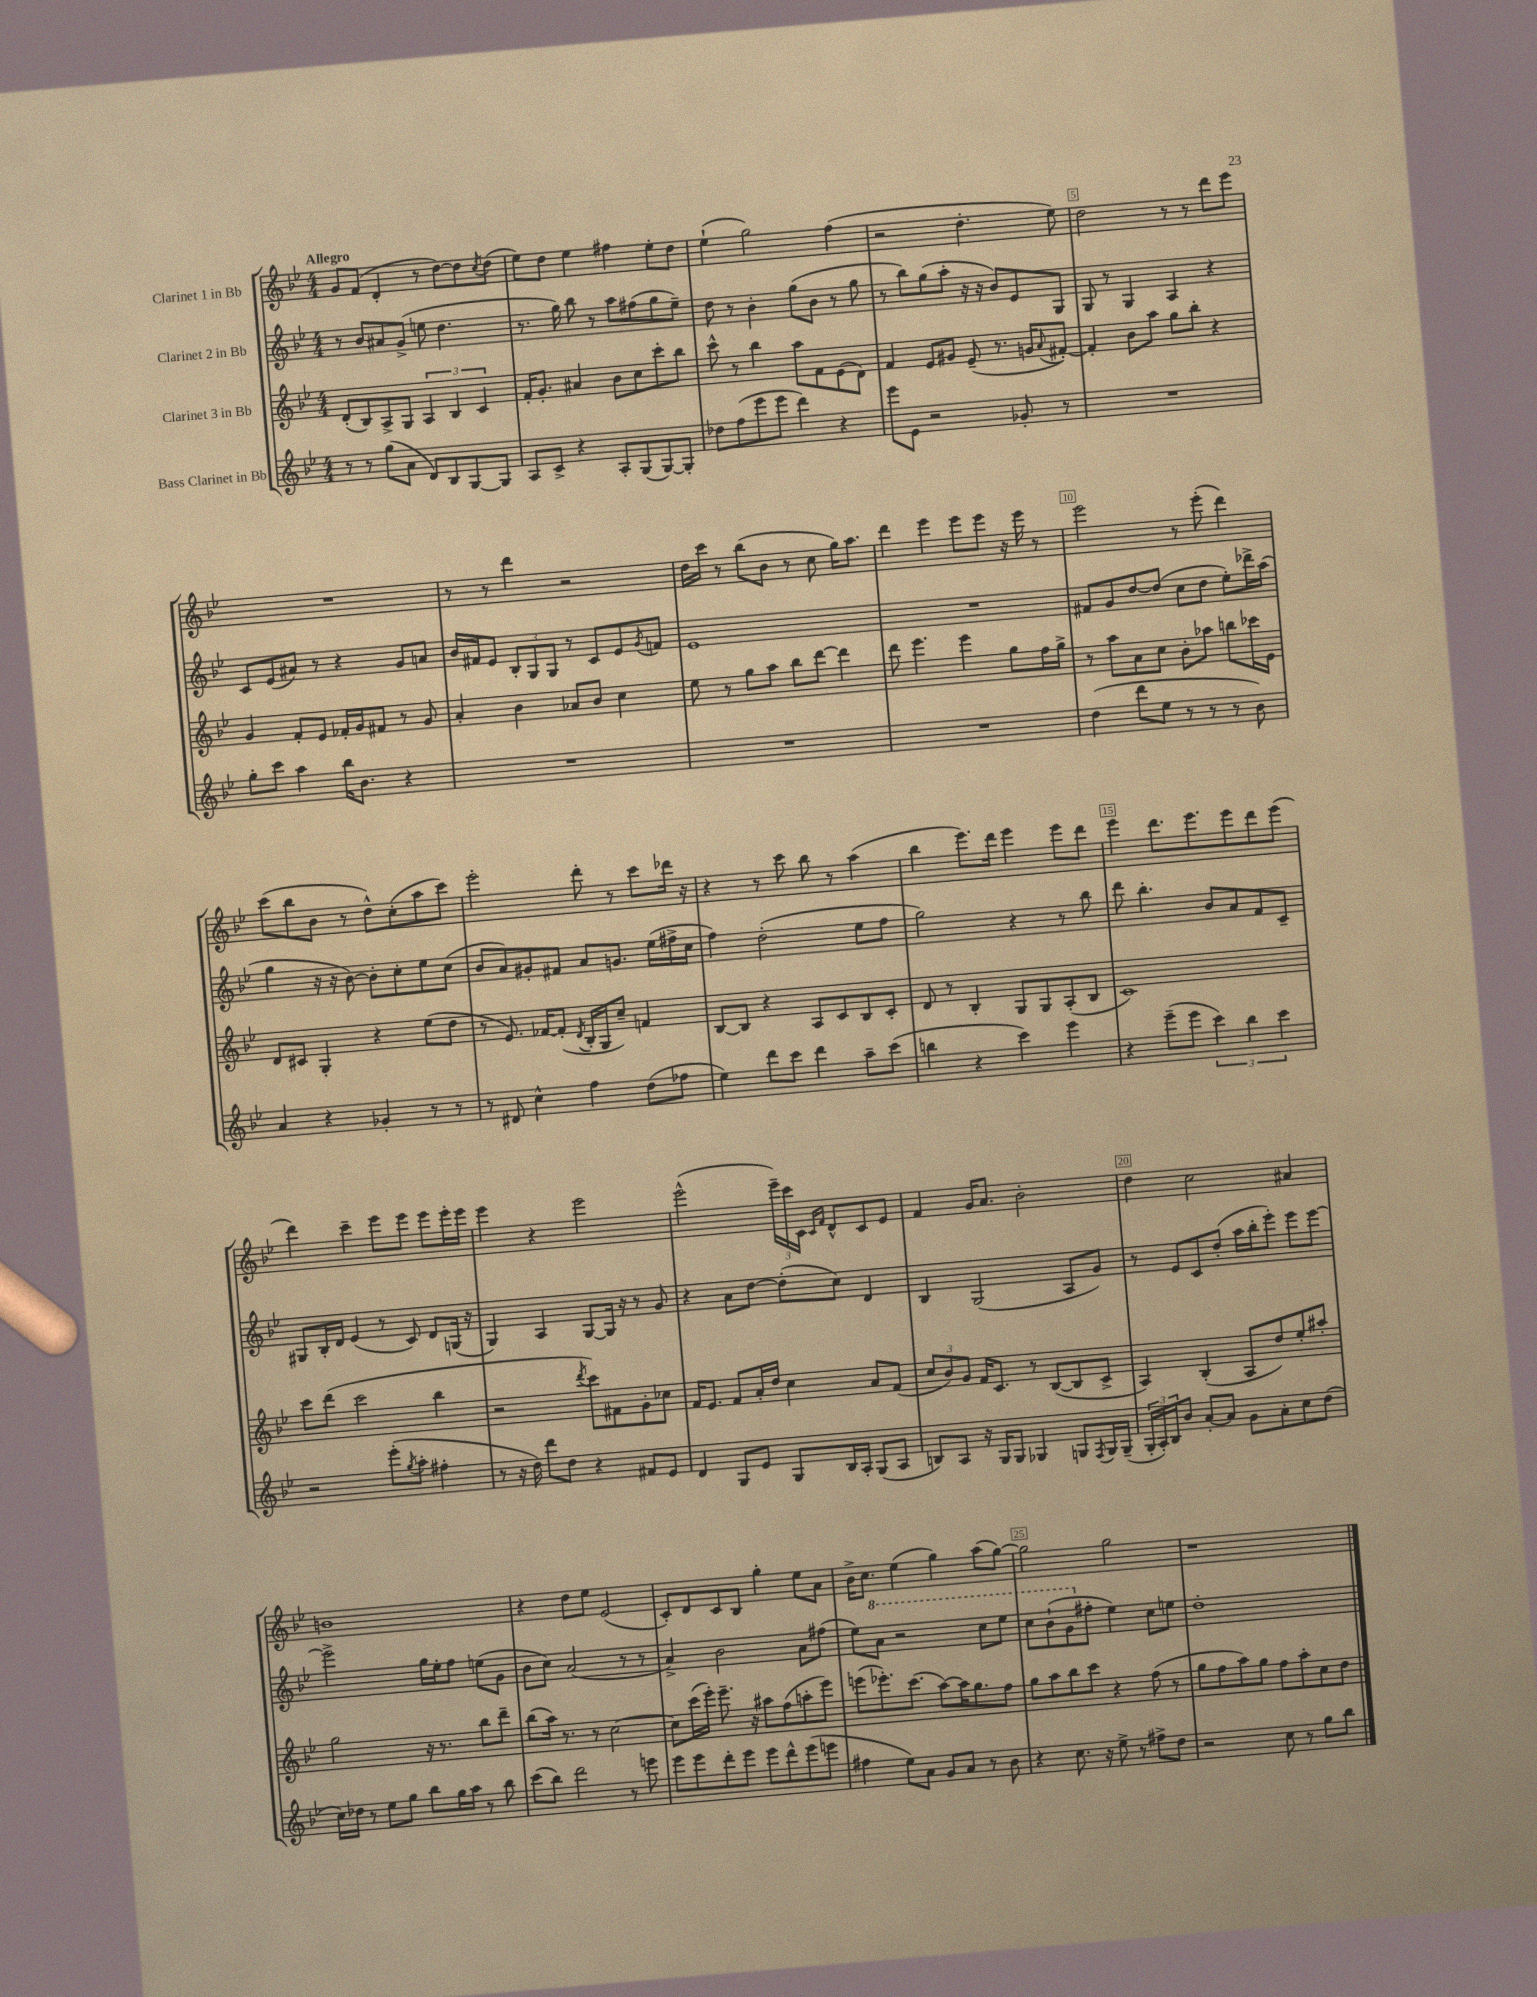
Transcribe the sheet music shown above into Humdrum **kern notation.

**kern	**kern	**kern	**kern
*part4	*part3	*part2	*part1
*staff4	*staff3	*staff2	*staff1
*I"Bass Clarinet in Bb	*I"Clarinet 3 in Bb	*I"Clarinet 2 in Bb	*I"Clarinet 1 in Bb
*clefG2	*clefG2	*clefG2	*clefG2
*k[b-e-]	*k[b-e-]	*k[b-e-]	*k[b-e-]
*M4/4	*M4/4	*M4/4	*M4/4
=1	=1	=1	=1
!	!	!	!LO:TX:a:B:t=Allegro
8r	(8d'/L	8r	8g/L
8r	8B-/)	8b-/L	(8f/J
(8gg\L	8A^/	8a#X/	4d'/
8a\J	8G/J	(8g^/J	.
8d/L)	6A/	8een\	8r
8B-/	.	4.dd\	[8dd\L)
.	6B-/	.	.
[8G/	.	.	8dd\]
.	6c/	.	.
.	.	.	8qcc/
8G/J]	.	.	(8dd\J
=2	=2	=2	=2
8A/L	16f'/KL	8.r	8ee-\L)
.	8.g'/J	.	.
8c^/J	.	.	8dd\J
.	.	16gg\)	.
4r	4a#X/	8bb-\	4ee-\
.	.	8r	.
8A'/L	8b-\L	8aa\L	4ff#X\
(8G/	8cc\	(8ff#X\	.
[8G/)	8ccc'\	8gg\	8ee-'\L
8G'/J]	8bb-\J	8ee-~\J)	8dd\J
=3	=3	=3	=3
8dd-X\L	8ccc^^\	8dd\	(4ee-`\
(8ff\	8r	8r	.
8eee-\	4bb-\	4b-'\	2gg\)
8eee-\J	.	.	.
4ddd\)	8aa\L	(8gg\L	.
.	8f\	8b-\J	.
4r	(8e-\	8r	(4ff\
.	8d\J)	8gg\	.
=4	=4	=4	=4
8eee-\L	4f/	8r	2r
8e-\J	.	8bb-\L)	.
2r	8e-/L	(8gg\	.
.	8g#X/J	8aa'\J	.
.	(8e-~/	16r	4.dd'\
.	.	16r	.
.	8.r	8b-/L)	.
8g-X'/	.	8e-/	.
.	16gn/KL	.	.
.	8qqa/	.	.
8r	[8f#X'/J)	8G/J	8ee-\)
=5	=5	=5	=5
1r	4f#'/]	8G/	2dd\
.	.	8r	.
.	8b-\L	4G/	.
.	8aa\J	.	.
.	8gg\L	4A/	8r
.	8bb-'\J	.	8r
.	4r	4r	8ddd\L
.	.	.	8eee-\J
!!LO:LB:g=z
=6	=6	=6	=6
8gg'\L	4g/	8c/L	1r
8ccc\J	.	(8e-/	.
4aa\	8f'/L	8a#X/J)	.
.	8e-/J	8r	.
16bb-\KL	16f-X'/LL	4r	.
8.b-\J	16g/J	.	.
.	8f#X/J	.	.
4r	8r	8g/L	.
.	8g/	8an/J	.
=7	=7	=7	=7
1r	4a'/	16b-/LL	8r
.	.	16f#X/J	.
.	.	8e-/J	8r
.	4b-\	12B-'/L	4ddd\
.	.	12G/	.
.	.	12G/J	.
.	8a-X/L	8r	2r
.	8b-/J	8c/L	.
.	4cc\	8e-/	.
.	.	8qg/	.
.	.	8fn/J	.
=8	=8	=8	=8
1r	8ee-\	1e-	16dd\LL
.	.	.	16ccc\JJ
.	8r	.	8r
.	8gg\L	.	(8bb-\L
.	8aa\J	.	8b-\J
.	8bb-\L	.	8r
.	[8ddd\J	.	8cc\
.	4ddd\]	.	16gg\KL)
.	.	.	8.aa\J
=9	=9	=9	=9
1r	8ddd\	1r	4ddd\
.	4.eee-\	.	.
.	.	.	4eee-\
.	4eee-\	.	8eee-\L
.	.	.	8eee-\J
.	8gg\L	.	16r
.	.	.	16eee-\
.	16ff\L	.	8r
.	16gg^\JJ	.	.
=10	=10	=10	=10
(4dd\	8r	8f#X/L	2eee-\
.	8aa\L	8g/	.
8ddd\L	8a\	[8dd/	.
8ee-\J	8cc\J	(8dd/J]	.
8r	8b-'\L	8cc\L	8r
8r	8aa-X\J	8dd\J	(8eee-'\
8r	8bbn\L	8ee-'\L)	4ddd\)
8b-\)	16ccc-X\L	16ddd-X^\L	.
.	16e-\JJ	(16aa\JJ	.
!!LO:LB:g=z
=11	=11	=11	=11
4a/	8d/L	4gg\	(8ccc\L
.	8c#X/J	.	8bb-\
4r	4G'/	16r	8b-\J
.	.	16r	.
.	.	[8b-\)	8r
4g-X'/	4r	8b-'\L]	8dd^^\L)
.	.	8cc'\	(8cc'\
8r	(8ee-\L	8ee-\	8aa\
8r	8dd\J	(8cc\J	8ccc\J)
=12	=12	=12	=12
8r	8r	8b-/L	2eee-'\
8d#X/	8.e-/)	8a/)	.
4cc^^\	.	8g#X'/	.
.	[16f-X/KL	.	.
.	(8f-'/J]	8f#X/J	.
.	8qd/	.	.
4ff\	16B-'/LL	8a/L	8ddd'\
.	16G/J	.	.
.	8cc~/J)	8.gn/J	8r
(8dd\L	4fn/	.	8ccc\L
.	.	(16ee-\LL	.
8ff-X\J	.	16ff#X^\	16ddd-X\Jk
.	.	16cc\JJ	16r
=13	=13	=13	=13
4ee-\)	[8B-/L	4ff\)	4r
.	8B-/J]	.	.
8ddd\L	4r	(2dd'\	8r
8ccc\J	.	.	8ccc\
4ddd\	8A/L	.	8bb-\
.	8c/	.	8r
8aa~\L	8B-/	8ee-\L	(4aa\
(8ccc\J	8c'/J	8ff\J	.
=14	=14	=14	=14
4bbn\	8d/	2gg\)	4bb-\
.	8r	.	.
4r	4B-'/	.	8.eee-\L)
.	.	.	16ddd\Jk
4ccc\)	8G/L	4r	4eee-\
.	8G/	.	.
4eee-\	(8A'/	8r	8eee-\L
.	8B-/J	8bb-\	8ddd\J
=15	=15	=15	=15
4r	1c)	8ddd\	4eee-\
.	.	4.bb-'\	.
(8eee-~\L	.	.	8.ddd\L
8eee-\J	.	.	.
.	.	.	8.eee-\
6ccc\)	.	8b-/L	.
.	.	8a/	8eee-\
6bb-\	.	.	.
.	.	8f/	8ddd\
6ccc\	.	.	.
.	.	8c~/J	(8eee-\J
!!LO:LB:g=z
=16	=16	=16	=16
2r	8ccc\L	8G#X/L	4ddd\)
.	(8ddd\J	16B-'/L	.
.	.	16d/JJ	.
.	2ccc\	(4e-/	4ccc~\
(8eee-'\L	.	8r	8eee-\L
8qgg/	.	.	.
8aa'\J	.	8c/)	8eee-\J
4ff#X'\	4bb-\	8d/L	8eee-\L
.	.	(16Gn/Jk	16eee-'\L
.	.	16r	16eee-\JJ
=17	=17	=17	=17
8r	2r	4G/)	4eee-\
16r	.	.	.
16dd\)	.	.	.
8ddd\L	.	4A/	4r
8dd\J	.	.	.
.	8qddd/	.	.
4r	8ccc\L)	[8G/L	2eee-\
.	8f#X\	16G/Jk]	.
.	.	16r	.
8f#X/L	8g'\	8r	.
8e-/J	8cc-X\J	8g/	.
=18	=18	=18	=18
4d/	16f/KL	4r	(2eee-^^\
.	8.e-/J	.	.
8G/L	8f/L	8a\L	.
8e-/J	16a'/L	[8dd\J	.
.	16dd/JJ	.	.
8G/L	4cc\	(8dd'\L]	24eee-~\LL)
.	.	.	24ccc\
.	.	.	24c\JJ
.	.	.	16qqc/LL
.	.	.	16qqf/JJ
16B-/L	.	8cc\J)	8d^^/L
16A'/JJ	.	.	.
(8G/L	8a/L	4d/	8c/
8A/J	(8f/J	.	8e-/J
=19	=19	=19	=19
8Bn/L)	12cc/L	4B-/	4f/
.	12b-/)	.	.
8A/J	.	.	.
.	12g/J	.	.
16r	16f/KL	(2G/	16g/KL
16G/KL	8.c/J	.	8.a/J
8G/J	.	.	.
4G-X/	8r	.	2b-'\
.	([8B-/L	.	.
8Gn/L	8B-/]	8A/L	.
8qF/	.	.	.
16G/L	8c^/J	8g/J)	.
(16G~/JJ	.	.	.
=20	=20	=20	=20
24G'/LL	4A/)	8r	4dd\
24A'/)	.	.	.
24B-/J	.	.	.
8b-/J	.	8e-/L	.
[8a'/L	(4B-'/	8c/	2cc\
8a/J]	.	(8dd'/J	.
8g\L	8A/L	16aa\LL	.
.	.	16bb-'\J	.
8a'\	8dd/)	8eee-'\J)	.
8cc\	8ee-'/	8eee-\L	4a#X/
(8dd\J	8aa#X'/J	[8eee-\J	.
!!LO:LB:g=z
=21	=21	=21	=21
16cc\LL)	2gg\	2eee-^\]	1bn
16dd-X\JJ	.	.	.
8r	.	.	.
8ee-\L	.	.	.
8gg\J	.	.	.
8bb-\L	16r	16gg\LL	.
.	8.r	16ee-'\J	.
16gg\L	.	8ff\J	.
16aa\JJ	.	.	.
8r	8bb-\L	(8een\L	.
8bb-\	8ddd~\J	8g\J	.
=22	=22	=22	=22
(8ccc\L	(8bb-\L	8b-\L	4r
8bb-\J)	16aa\Jk)	8cc\J)	.
.	8.r	.	.
2ddd\	.	(2a/	8dd\L
.	8r	.	8ee-\J
.	[2cc\	.	(2e-/
8r	.	8r	.
8eeen\	.	8r	.
=23	=23	=23	=23
8eee-\L	8cc\L]	4a^/)	8c'/L)
8eee-\	(16ccc\L	.	8d/
.	16eee-'\JJ)	.	.
8ddd'\	8.eee-~\	2b-\	8c/
8eee-\J	.	.	8B-/J
.	16r	.	.
8eee-\L	8aa#X\L	.	4gg'\
8ddd^^\	(8ff\	.	.
(8eee-\	8aan'\	8a\L	8ee-\L
8eeen\J	8eee-\J)	(8ff#X\J	8a\J
=24	=24	=24	=24
4ff#X\	(8eeen\L	8ee-\L)	16b-^\KL
.	.	.	8.cc\J
*	*	*8va	*
.	8.eee-X'\)	8aa\J	.
8ee-\L)	.	2r	(4ee-\
.	(8.ccc\J	.	.
8a\J	.	.	.
8g/L	[8aa\L)	.	4gg\)
8a/J	16aa\K]	.	.
.	8.gg\	.	.
8r	.	8ccc\L	(8aa\L
8b-\	8ff\J	8eee-\J	[8gg\J)
=25	=25	=25	=25
4r	8gg\L	8ccc\L	2gg\]
.	8aa\	(8bb-`\	.
8.cc\	8bb-\	8gg\	.
*	*	*X8va	*
.	8ccc\J	8ff#X'\J	.
16r	.	.	.
8ee-^\	4r	4ee-\)	2gg\
8r	.	.	.
8ff#X^\L	(8ff\	8cc\L	.
8dd\J	8r	8een\J	.
=26	=26	=26	=26
2r	8gg\L	1dd'	1r
.	8ff\	.	.
.	8aa\)	.	.
.	8gg\J	.	.
8cc\	8ff\L	.	.
8r	8aa'\	.	.
8gg\L	8cc\	.	.
8bb-\J	8dd\J	.	.
==	==	==	==
*-	*-	*-	*-
